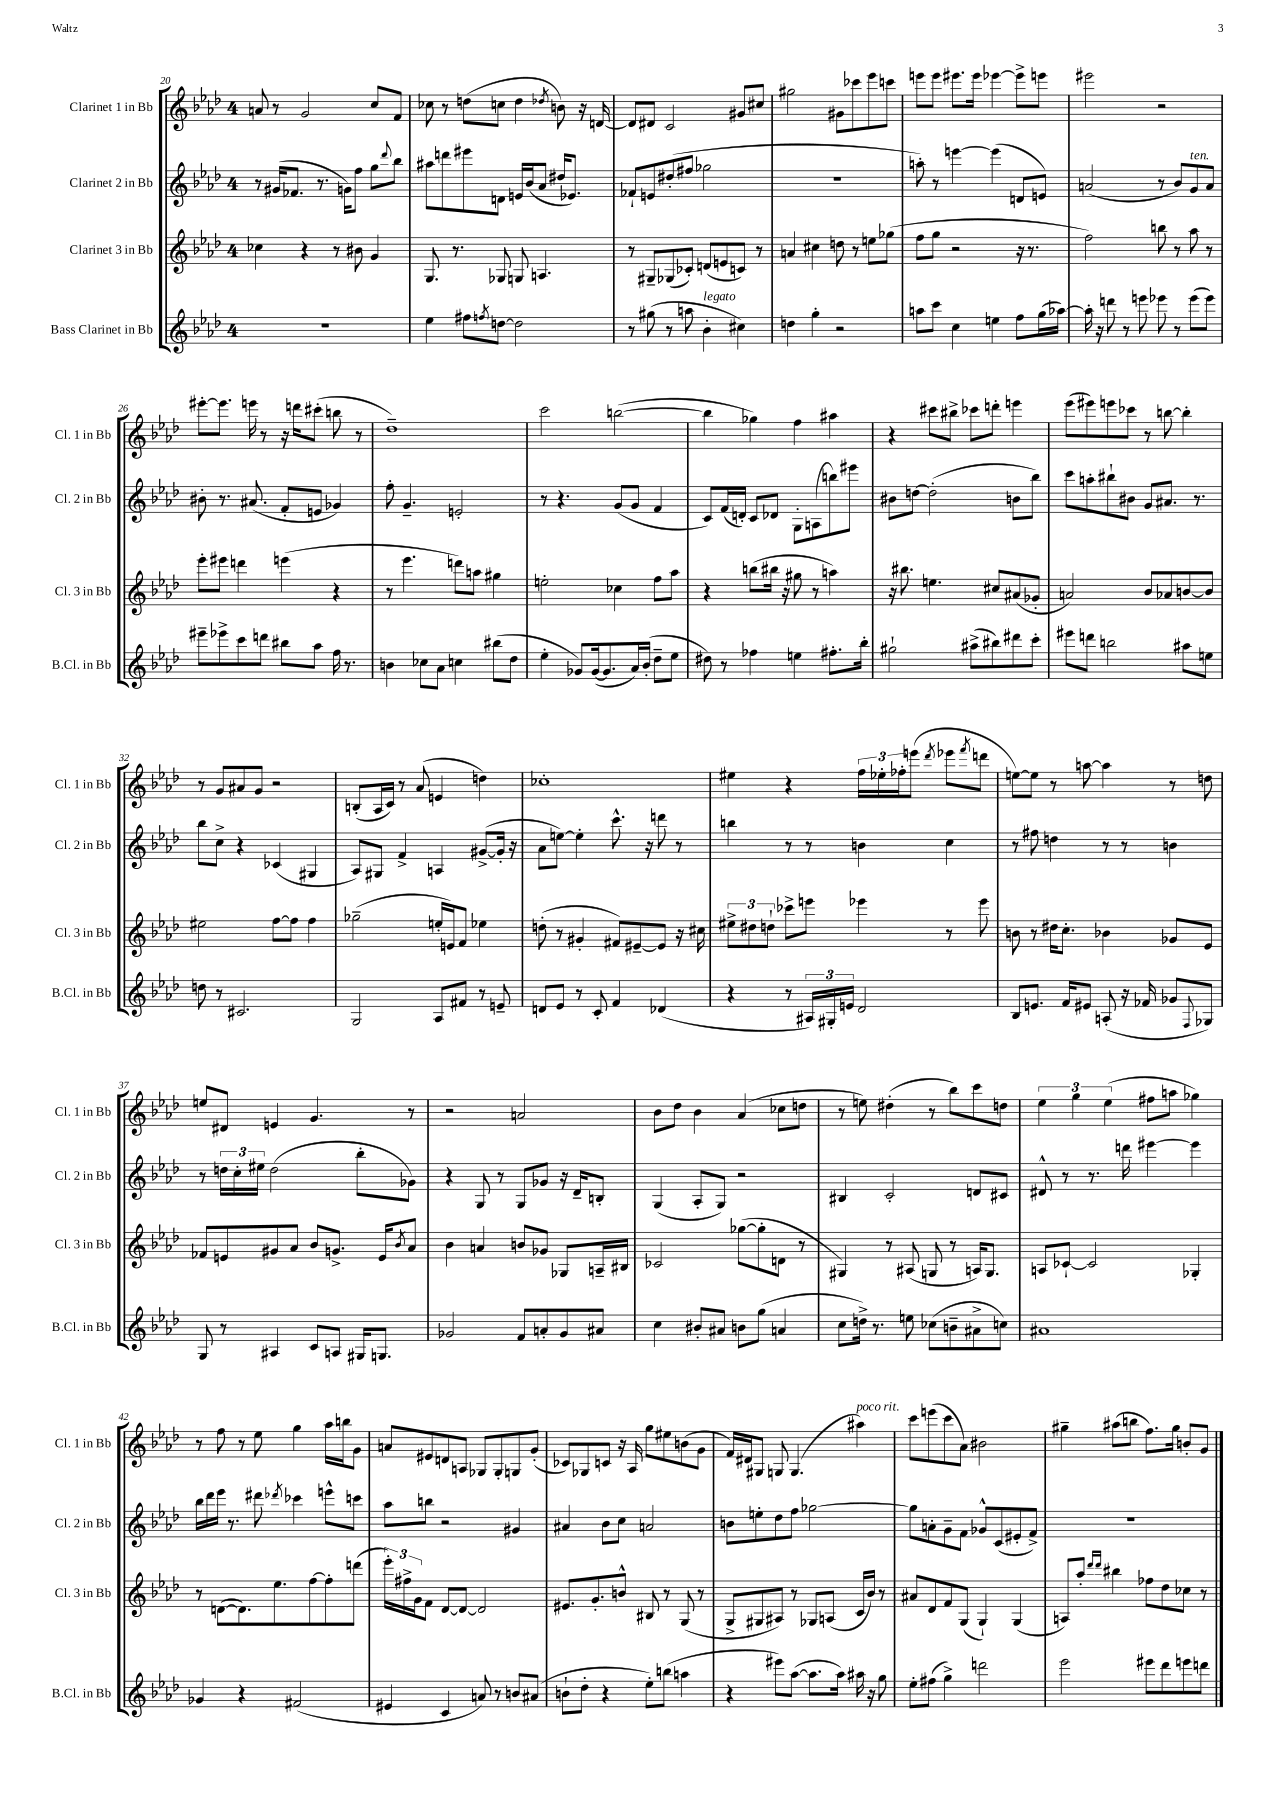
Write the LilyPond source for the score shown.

<<
\new StaffGroup <<
\new Staff = "s0" \with { instrumentName = "Clarinet 1 in Bb" shortInstrumentName = "Cl. 1 in Bb" } {
    \clef treble \key aes \major \once \override Staff.TimeSignature.style = #'single-digit \time 4/4
    a'8 r8 g'2 c''8 f'8 |
    ces''8 r8 d''8( c''8 d''4 \acciaccatura { des''8 } b'8) r16 d'16~ |
    d'8 dis'8 c'2 gis'8 cis''8 |
    gis''2 gis'8 ces'''8 ees'''8 c'''8 |
    e'''8 e'''8 eis'''8. eis'''16 ees'''4~ ees'''8-> e'''8 |
    eis'''2 r2 |
    eis'''8~-. eis'''8. e'''16 r8 r16 d'''16 cis'''8-.( b''8 r8 |
    des''1--) |
    c'''2 b''2~( |
    b''4 ges''4) f''4 ais''4 |
    r4 cis'''8 bis''8-> ces'''8 d'''8-. e'''4 |
    ees'''8( eis'''8) e'''8 ces'''8 r8 b''8~ b''4-. |
    r8 g'8 ais'8 g'8 r2 |
    b8-.( aes16 c'16) r8 aes'8( e'4 d''4) |
    ces''1-. |
    eis''4 r4 \tuplet 3/2 { f''16 ees''16-. fes''16-. } e'''8( \acciaccatura { des'''8 } ees'''8 \acciaccatura { f'''8 } d'''8 |
    e''8~) e''8 r8 a''8~ a''4 r8 d''8 |
    e''8 dis'8 e'4 g'4. r8 |
    r2 a'2 |
    bes'8 des''8 bes'4 aes'4( ces''8 d''8 |
    r8 e''8) dis''4-.( r8 bes''8) c'''8 d''8 |
    \tuplet 3/2 { ees''4 g''4 ees''4( } fis''8 a''8 ges''4) |
    r8 f''8 r8 ees''8 g''4 aes''16 b''16 g'8 |
    a'8 eis'8 d'8 a8 ges8 ges8-. g8 g'8-.( |
    ces'8) ges8 c'8 r16 aes16 g''8 eis''8 b'8( g'8 |
    f'16) dis'16 gis8 g8 g4.( ais''4^\markup { \italic "poco rit." }) |
    c'''8 e'''8( c'''8 aes'8) bis'2 |
    gis''4-- ais''8( b''8 f''8.) gis''16 b'8-. g'8 \bar "|." |
}
\new Staff = "s1" \with { instrumentName = "Clarinet 2 in Bb" shortInstrumentName = "Cl. 2 in Bb" } {
    \clef treble \key aes \major \once \override Staff.TimeSignature.style = #'single-digit \time 4/4
    r8 gis'16( fes'8. r8. g'16) f''8 g''8 \appoggiatura { des'''8 } bes''8 |
    ais''8 d'''8 eis'''8 d'8 e'16 bes'16( aes'8 dis''16 ees'8.) |
    fes'8-! e'8 dis''8-.( fis''8 ges''2 |
    R1 |
    a''8-.) r8 e'''4~ e'''4( d'8 e'8) |
    a'2( r8 bes'8) g'8^\markup { \italic "ten." } a'8 |
    bis'8-. r8. ais'8.( f'8-. e'8 ges'4) |
    f''8-. g'4.-- e'2-. |
    r8 r4. g'8( g'8 f'4 |
    c'8) f'16( d'16-.) c'8 des'8 g8-. a8( b''8) eis'''8 |
    bis'8 d''8~ d''2-.( b'8 bes''8) |
    c'''8 a''8-. bis''8-! bis'8 g'8 ais'8. r8. |
    bes''8 c''8-> r4 ces'4( gis4 |
    aes8) gis8 f'4-> a4 gis'8~->( gis'16-. r16 |
    aes'8 e''8~) e''4-. c'''8.-^ r16 d'''8 r8 |
    b''4 r8 r8 b'4 c''4 |
    r8 fis''8 d''4 r8 r8 b'4 |
    r8 \tuplet 3/2 { d''16 c''16-. eis''16 } d''2( bes''8-. ges'8) |
    r4 g8 r8 g8 ges'8 r16 des'16-- b8-. |
    g4( aes8-. g8) r2 |
    bis4 c'2-. d'8 cis'8 |
    dis'8-^ r8 r8. d'''16 eis'''4~ eis'''4 |
    bes''16 des'''16 ees'''16 r8. dis'''8 \acciaccatura { des'''8 } ces'''4 e'''8-^ c'''8 |
    aes''8 b''8 r2 gis'4 |
    ais'4 bes'8 c''8 a'2 |
    b'8 e''8-. des''8 f''8 ges''2~ |
    ges''8 a'8-. g'8-- f'8 ges'8-^ c'8( eis'8-. f'8->) |
    R1 \bar "|." |
}
\new Staff = "s2" \with { instrumentName = "Clarinet 3 in Bb" shortInstrumentName = "Cl. 3 in Bb" } {
    \clef treble \key aes \major \once \override Staff.TimeSignature.style = #'single-digit \time 4/4
    ces''4 r4 r8 bis'8 g'4 |
    g8. r8. ges8 g8 a4. |
    r8 gis8-- ges8( ces'8-.) d'8( e'8 c'8) r8 |
    a'4 cis''4 d''8 r8 e''8 ges''8( |
    f''8 g''8 r2 r16 r8. |
    f''2) b''8 r8 aes''8 r8 |
    ees'''8-. eis'''8 d'''4 e'''4( r4 |
    r8 ees'''4. d'''8) a''8 gis''4 |
    e''2-. ces''4 f''8 aes''8 |
    r4 b''8( bis''16 r16 gis''8 r8 a''4) |
    r16 bis''8. e''4. cis''8 ais'8( ges'8-. |
    a'2) bes'8 aes'8 b'8~ b'8 |
    eis''2 f''8~ f''8 f''4 |
    ges''2--( e''16-. e'16) f'8 ees''4 |
    d''8-.( r8 gis'4-. fis'8) eis'8~-- eis'8 r16 cis''16 |
    \tuplet 3/2 { eis''8-> dis''8 d''8-! } ces'''8-> e'''8 ees'''4 r8 ees'''8 |
    b'8 r8 dis''16 c''8.-. bes'4 ges'8 ees'8 |
    fes'8 e'8 gis'8 aes'8 bes'8 g'8.-> e'16 \acciaccatura { bes'8 } aes'8 |
    bes'4 a'4 b'8 ges'8 ges8 a16-- bis16 |
    ces'2 ges''8~( ges''8-. d'8 r8 |
    gis4) r8 ais8( g8 r8 a16) g8. |
    a8 ces'8~-! ces'2 ges4-. |
    r8 d'8~( d'8.) ees''8. f''8~ f''8-. d'''8( |
    \tuplet 3/2 { ees'''16-.) fis''16-> g'16 } f'8 des'8~ des'8~ des'2 |
    eis'8. g'8.-. b'8-^ bis8 r8 g8( r8 |
    g8-> gis8 ais8) r8 ges8 a8( c'16 bes'16) r8 |
    ais'8 des'8 f'8 g8( g4-!) g4( |
    a8) aes''8-. \grace { des'''16 des'''16 } bis''4 fes''8 des''8 ces''8 r8 \bar "|." |
}
\new Staff = "s3" \with { instrumentName = "Bass Clarinet in Bb" shortInstrumentName = "B.Cl. in Bb" } {
    \clef treble \key aes \major \once \override Staff.TimeSignature.style = #'single-digit \time 4/4
    R1 |
    ees''4 fis''8 \acciaccatura { f''8 } d''8~ d''2 |
    r8 gis''8( r8 a''8 bes'4-.^\markup { \italic "legato" } cis''4) |
    d''4 g''4-. r2 |
    a''8 c'''8 c''4 e''4 f''8 g''16( aes''16~) |
    aes''16-. r16 d'''8 r8 e'''8 ees'''8 r8 ees'''8( ees'''8) |
    eis'''8-- ees'''8-> c'''8 d'''8 bis''8 aes''8 f''16 r8. |
    b'4 ces''8 aes'8 c''4 bis''8( des''8 |
    ees''4-. ges'8) ges'16~( ges'8. aes'16) bes'16-.( des''8-- ees''8 |
    dis''8) r8 fes''4 e''4 fis''8.-. bes''16-. |
    gis''2-! ais''8->( bis''8) dis'''8 c'''8-. |
    eis'''8 d'''8 b''2 ais''8 e''8 |
    d''8 r8 cis'2. |
    g2 aes8 fis'8 r8 e'8-- |
    d'8 ees'8 r8 c'8-. f'4 des'4( |
    r4 r8 \tuplet 3/2 { ais16) gis16-. e'16 } des'2 |
    bes8 e'8. f'16 eis'8 a8-.( r16 fes'16 ges'8 \appoggiatura { f8 } ges8) |
    g8 r8 ais4 c'8 a8 gis16 g8. |
    ges'2 f'8 a'8-. ges'8 ais'8 |
    c''4 bis'8-. ais'8 b'8 g''8( a'4 |
    c''8 d''16->) r8. e''8 ces''8( b'8-- ais'8-> c''8) |
    ais'1 |
    ges'4 r4 fis'2( |
    eis'4 c'4 a'8) r8 b'8 ais'8( |
    b'8-! des''8-. r4 ees''8-.) b''8( a''4 |
    r4 eis'''8) aes''8~( aes''8. aes''16) ais''16 r16 g''8 |
    ees''8-. fis''8( g''4->) d'''2 |
    ees'''2 eis'''8 des'''8 e'''8 d'''8 \bar "|." |
}
>>
>>
\layout { \context { \Score currentBarNumber = #20 } }
